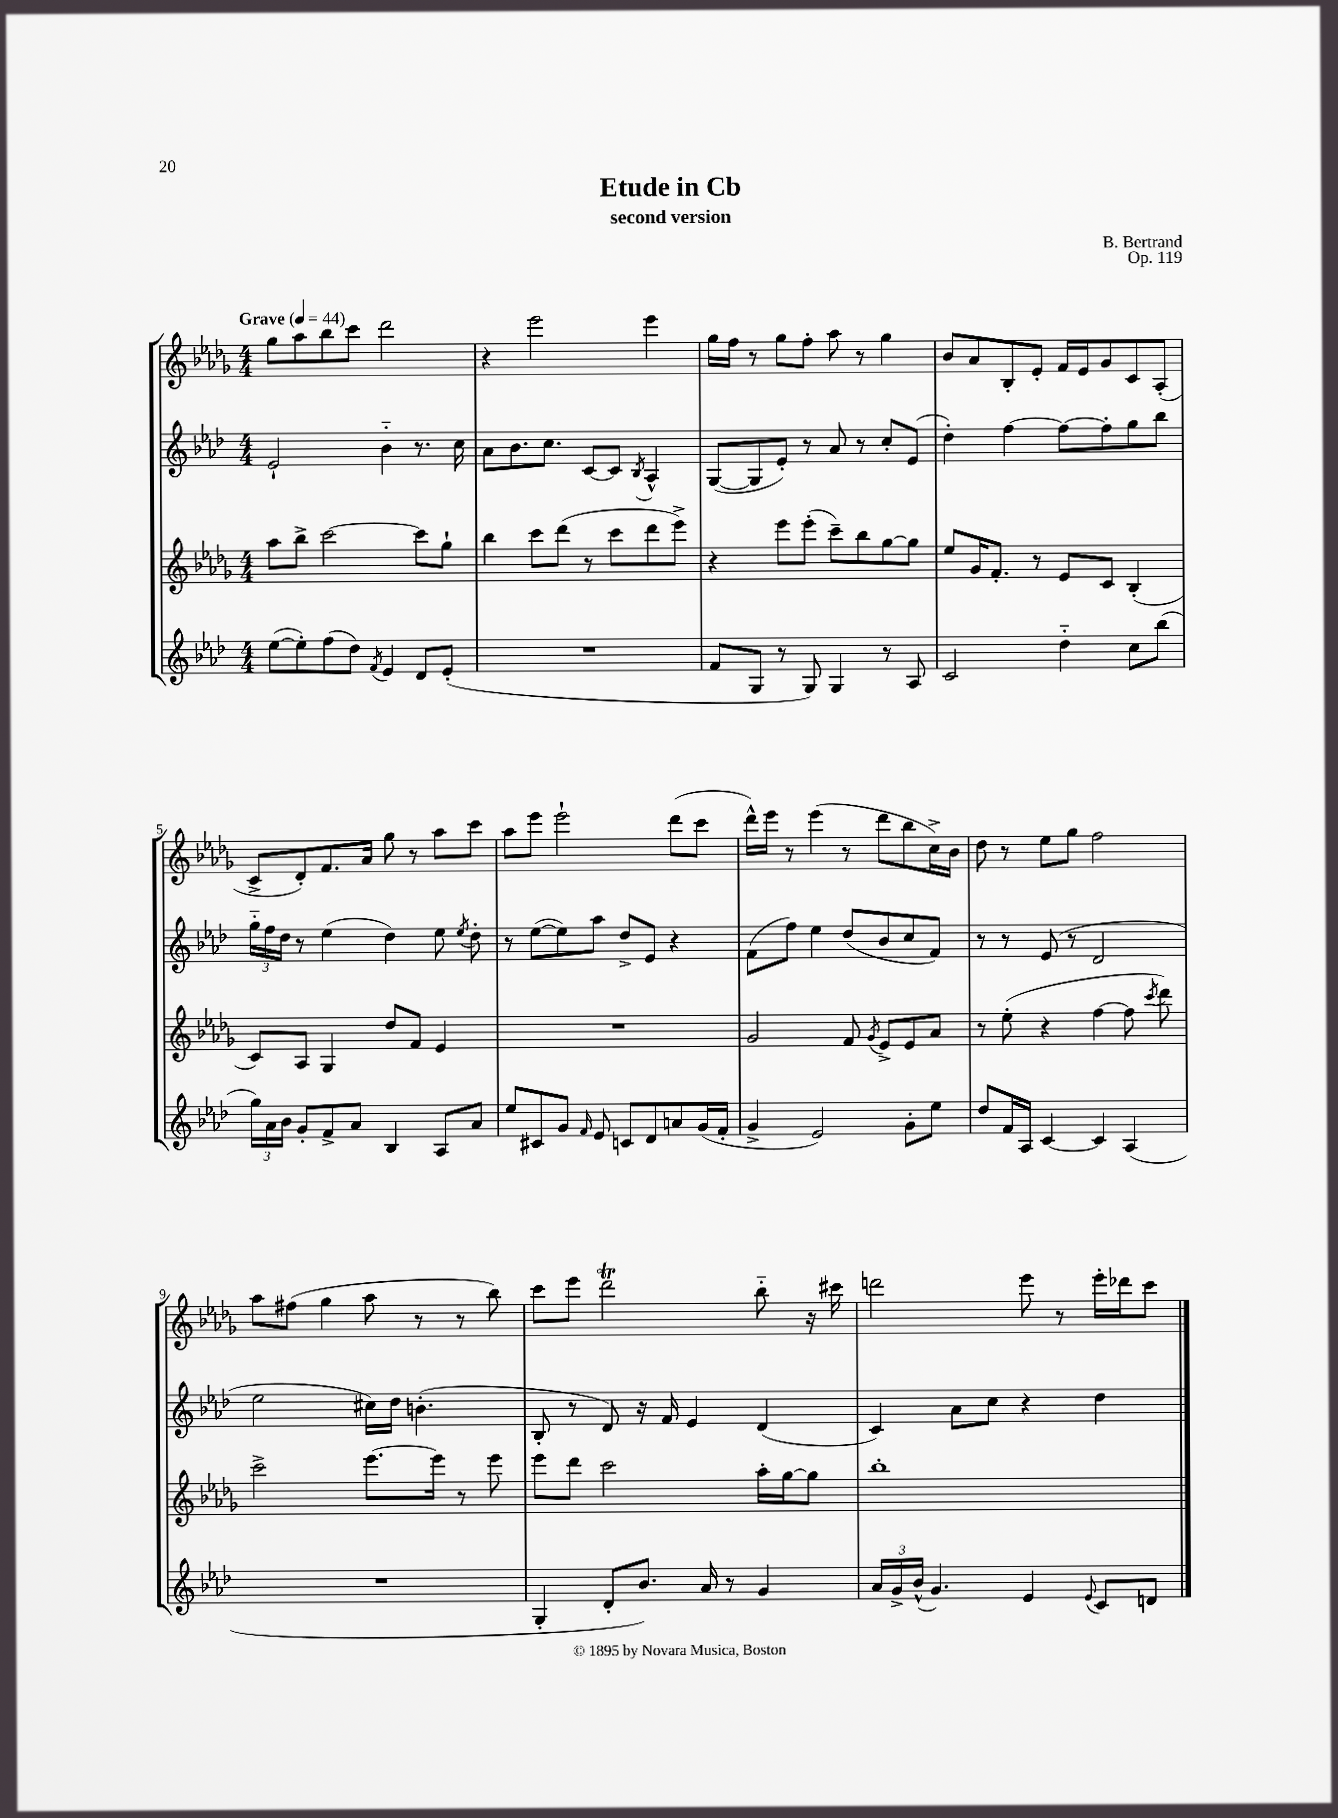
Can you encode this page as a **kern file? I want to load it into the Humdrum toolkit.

**kern	**kern	**kern	**kern
*staff4	*staff3	*staff2	*staff1
*clefG2	*clefG2	*clefG2	*clefG2
*k[b-e-a-d-]	*k[b-e-a-d-g-]	*k[b-e-a-d-]	*k[b-e-a-d-g-]
*M4/4	*M4/4	*M4/4	*M4/4
*MM44	*MM44	*MM44	*MM44
([8ee-	8aa-	2e-`	8gg-
8ee-'])	8bb-^	.	8aa-
(8ff	[2ccc	.	8bb-
8dd-)	.	.	8ccc
8qf	.	.	.
4e-	.	4b-'~	2ddd-
8d-	8ccc]	8.r	.
(8e-'	8gg-`	.	.
.	.	16cc	.
=	=	=	=
1r	4bb-	8a-	4r
.	.	8.b-	.
.	8ccc	.	2eee-
.	.	8.cc	.
.	(8ddd-	.	.
.	8r	[8c	.
.	8ccc	8c]	.
.	.	8qB-	.
.	8ddd-	4A-^^	4eee-
.	8eee-^)	.	.
=	=	=	=
8f	4r	([8G	16gg-
.	.	.	16ff
8G	.	8G]	8r
8r	8eee-	8e-')	8gg-
8G)	(8eee-'	8r	8ff'
4G	8ccc~)	8a-	8aa-
.	8bb-	8r	8r
8r	[8gg-	8cc'	4gg-
8A-	8gg-]	(8e-	.
=	=	=	=
2c	8ee-	4dd-')	8b-
.	16g-	.	8a-
.	8.f'	.	.
.	.	[4ff	8B-'
.	8r	.	8e-'
4dd-'~	8e-	8ff_	16f
.	.	.	16e-
.	8c	8ff']	8g-
8cc	(4B-'	8gg	8c
(8bb-	.	8bb-	(8A-'
=	=	=	=
24gg)	8c)	24gg'~	8c^
24a-	.	24ff	.
24b-	.	24dd-	.
8g'	8A-	8r	8d-')
8f^	4G-	(4ee-	8.f
8a-	.	.	.
.	.	.	16a-
4B-	8dd-	4dd-)	8gg-
.	8f	.	8r
8A-	4e-	8ee-	8aa-
.	.	8qee-	.
8a-	.	8dd-'	8ccc
=	=	=	=
8ee-	1r	8r	8aa-
8c#	.	([8ee-	8eee-
8g	.	8ee-])	2eee-`
16qqf	.	.	.
8e-	.	8aa-	.
8c	.	8dd-^	.
8d-	.	8e-	.
8a	.	4r	(8ddd-
(16g	.	.	8ccc
16f'	.	.	.
=	=	=	=
4g^	2g-	(8f	16ddd-^^)
.	.	.	16eee-
.	.	8ff)	8r
2e-)	.	4ee-	(4eee-
.	8f	(8dd-	8r
.	8qg-	.	.
.	8e-^	8b-	8ddd-
8g'	8e-	8cc	8bb-
8ee-	8a-	8f)	16cc^)
.	.	.	16b-
=	=	=	=
8dd-	8r	8r	8dd-
16f	(8ee-'	8r	8r
16A-	.	.	.
[4c	4r	(8e-	8ee-
.	.	8r	8gg-
4c]	[4ff	2d-	2ff
(4A-	8ff]	.	.
.	8qccc	.	.
.	8ddd-)	.	.
=	=	=	=
1r	2ccc^	2ee-	8aa-
.	.	.	(8ff#
.	.	.	4gg-
.	[8.eee-	16cc#)	8aa-
.	.	16dd-	.
.	.	(4.b'	8r
.	16eee-]	.	.
.	8r	.	8r
.	8eee-	.	8bb-)
=	=	=	=
4G'	8eee-	8B-'	8ccc
.	8ddd-	8r	8eee-
8d-'	2ccc	8d-)	2ddd-
8.b-)	.	16r	.
.	.	16f	.
.	.	4e-	.
16a-	.	.	.
8r	.	.	.
4g	16aa-'	(4d-	8bb-'~
.	[16gg-	.	.
.	8gg-]	.	16r
.	.	.	16ccc#
=	=	=	=
24a-	1bb-'	4c)	2ddd
24g^	.	.	.
(24b-^^	.	.	.
4.g)	.	.	.
.	.	8a-	.
.	.	8cc	.
4e-	.	4r	8eee-
.	.	.	8r
8qqe-	.	.	.
8c	.	4dd-	16eee-'
.	.	.	16ddd-
8d	.	.	8ccc
==	==	==	==
*-	*-	*-	*-
